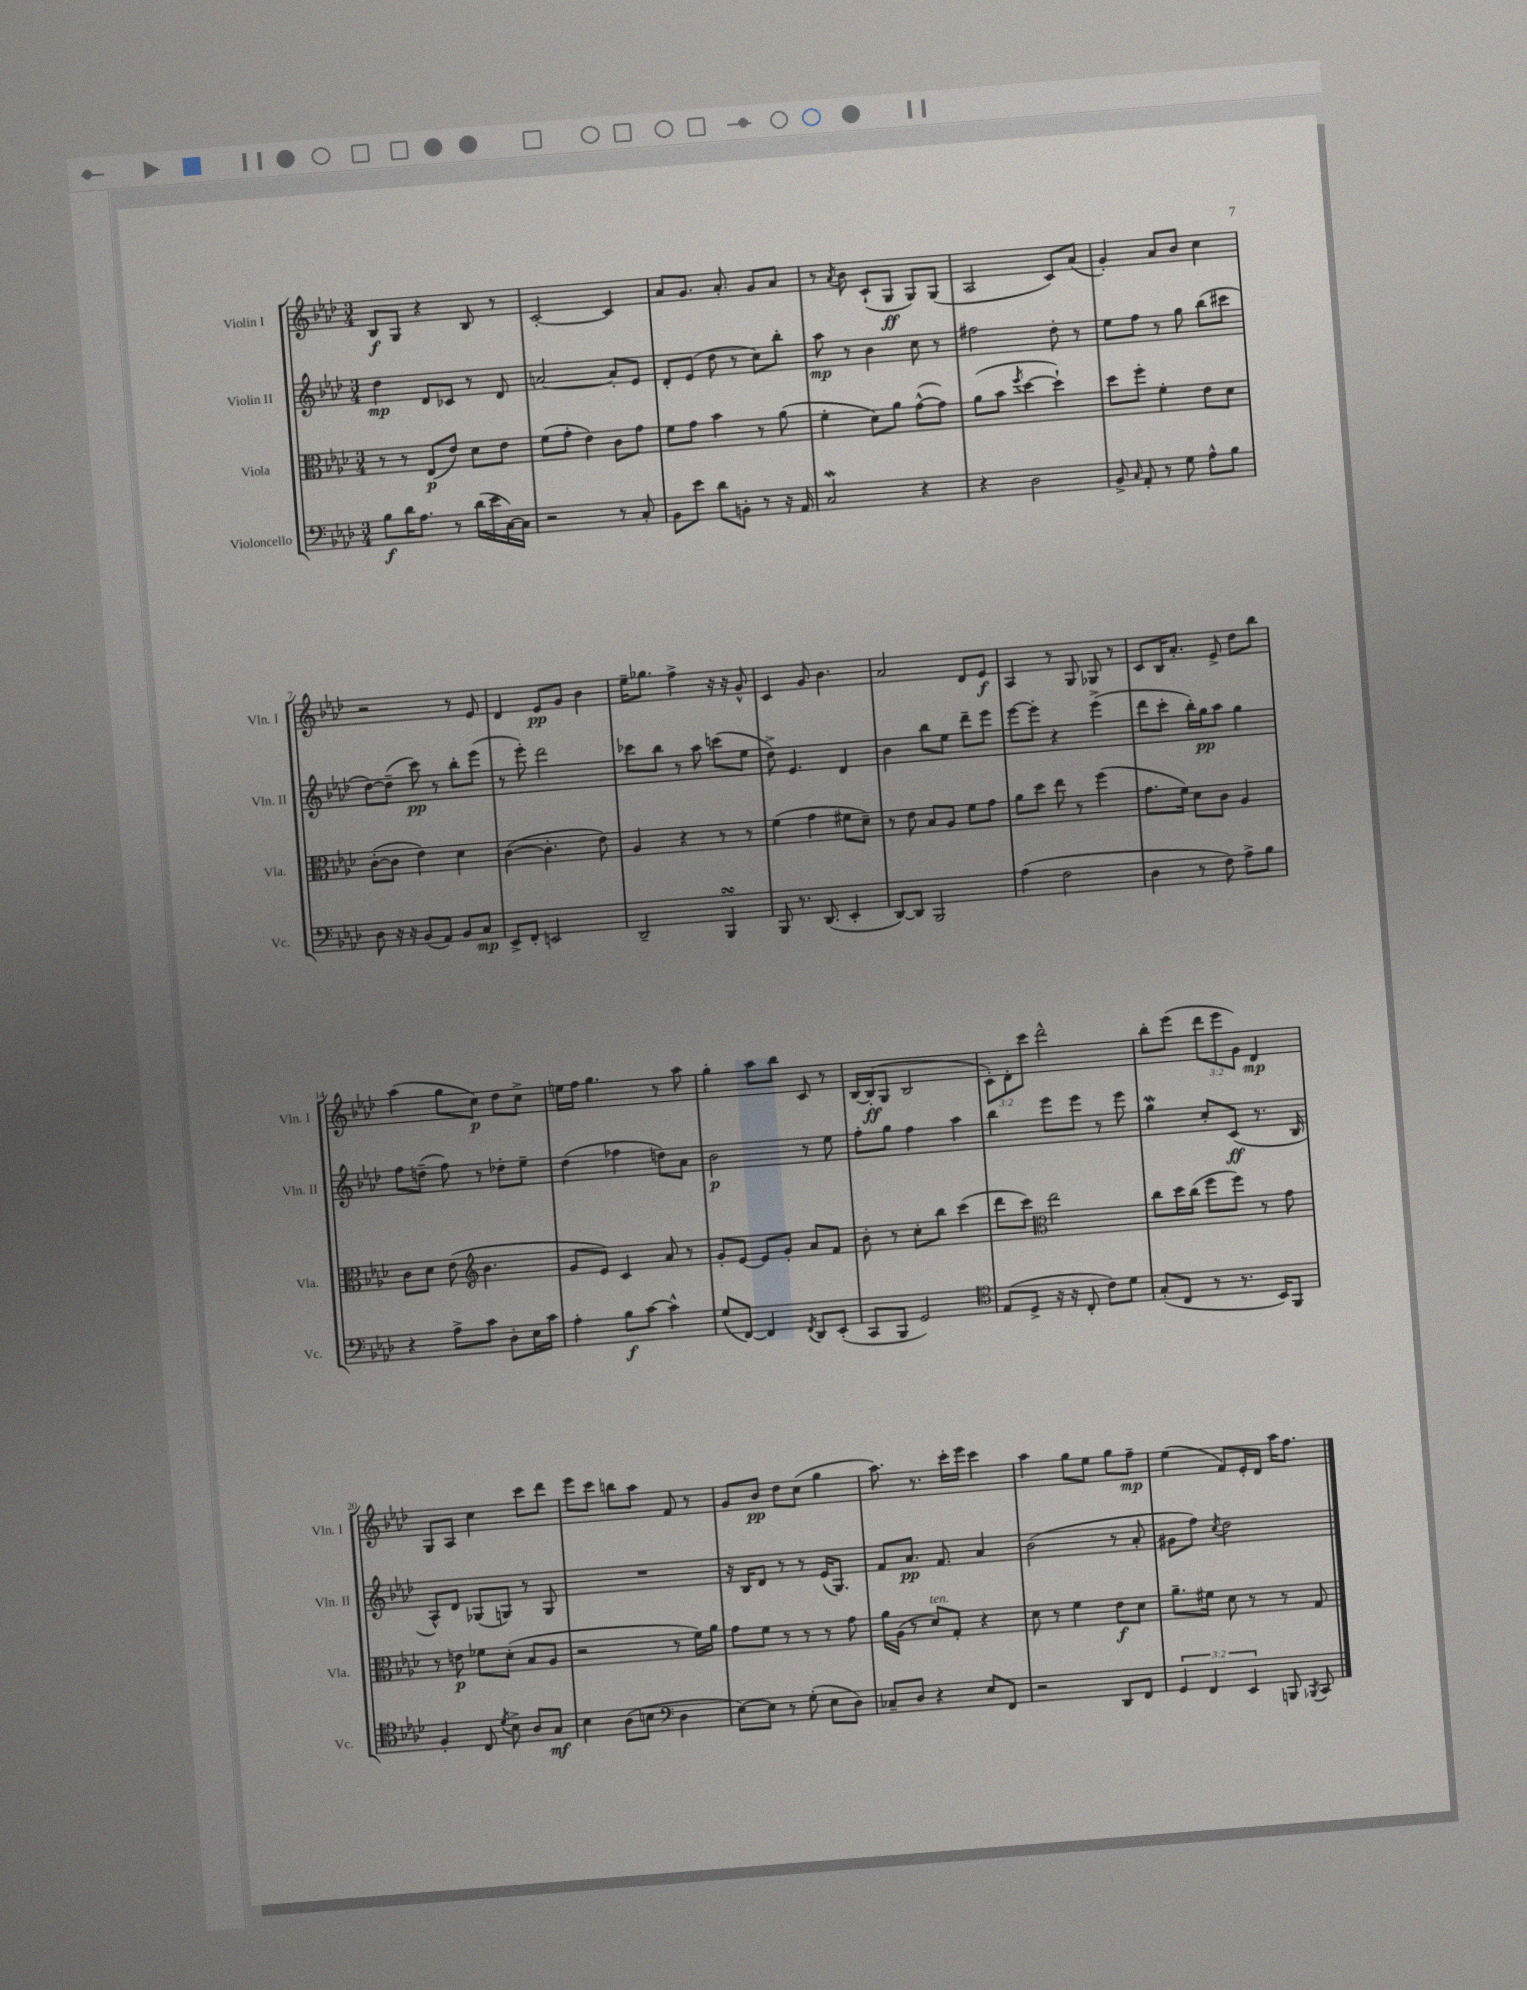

**kern	**dynam	**kern	**dynam	**kern	**dynam	**kern	**dynam
*part4	*part4	*part3	*part3	*part2	*part2	*part1	*part1
*staff4	*staff4	*staff3	*staff3	*staff2	*staff2	*staff1	*staff1
*I"Violoncello	*	*I"Viola	*	*I"Violin II	*	*I"Violin I	*
*I'Vc.	*	*I'Vla.	*	*I'Vln. II	*	*I'Vln. I	*
*clefF4	*	*clefC3	*	*clefG2	*	*clefG2	*
*k[b-e-a-d-]	*	*k[b-e-a-d-]	*	*k[b-e-a-d-]	*	*k[b-e-a-d-]	*
*M3/4	*	*M3/4	*	*M3/4	*	*M3/4	*
=1	=1	=1	=1	=1	=1	=1	=1
8B-\L	f	8r	.	4dd-\	mp	8B-/L	f
16d-\K	.	8r	.	.	.	8G/J	.
8.A-\J	.	.	.	.	.	.	.
.	.	(8E-/L	p	8d-/L	.	4r	.
8r	.	8e-/J)	.	8c-X/J	.	.	.
(16d-\LL	.	8d-\L	.	8r	.	8B-/	.
16e-\	.	.	.	.	.	.	.
[16C\)	.	8e-\J	.	8d-/	.	8r	.
16C\JJ]	.	.	.	.	.	.	.
=2	=2	=2	=2	=2	=2	=2	=2
2r	.	(8f\L	.	[2an/	.	[2c'/	.
.	.	8g'\J	.	.	.	.	.
.	.	4e-\)	.	.	.	.	.
8r	.	8c\L	.	8a'/L]	.	4c/]	.
8C'/	.	8g\J	.	8e-/J	.	.	.
=3	=3	=3	=3	=3	=3	=3	=3
8BB-\L	.	8f\L	.	8d-'/L	.	8a-/L	.
8e-\J	.	8g\J	.	(8e-/J	.	8.g/J	.
8d-\L	.	4b-\	.	8dd-\	.	.	.
.	.	.	.	.	.	8.a-'/	.
8BBn'\J	.	.	.	8r	.	.	.
8r	.	8r	.	8cc\L)	.	8g/L	.
16r	.	(8a-\	.	8bb-'\J	.	8a-/J	.
16AA-/	.	.	.	.	.	.	.
=4	=4	=4	=4	=4	=4	=4	=4
2CW/	.	4f'\	.	8aa-\	mp	8r	.
.	.	.	.	.	.	8qa-/	.
.	.	.	.	8r	.	8b-\	.
.	.	8d-\L)	.	4b-\	.	(8c`/L	.
.	.	8a-\J	.	.	.	8G/J	ff
4r	.	([8g^^\L	.	8cc\	.	8G/L)	.
.	.	8g\J])	.	8r	.	(8G/J	.
=5	=5	=5	=5	=5	=5	=5	=5
4r	.	(8a-\L	.	2ff#X\	.	2A-/	.
.	.	8b-\J	.	.	.	.	.
.	.	8qff/	.	.	.	.	.
2D-\	.	[4dd-\	.	.	.	.	.
.	.	4dd-`\])	.	8dd-'\	.	8c/L)	.
.	.	.	.	8r	.	(8a-/J	.
=6	=6	=6	=6	=6	=6	=6	=6
8BB-^/	.	8dd-\L	.	8ee-\L	.	4g'/)	.
16qqC/	.	.	.	.	.	.	.
8AA-'/	.	8ff'\J	.	8ff\J	.	.	.
8r	.	4f'\	.	8r	.	8a-/L	.
8G\	.	.	.	8gg\	.	8b-/J	.
8A-^^\L	.	8e-\L	.	(8bb-\L	.	4cc\	.
8B-\J	.	8d-\J	.	8ccc#X\J	.	.	.
!!LO:LB:g=z
=7	=7	=7	=7	=7	=7	=7	=7
8D-\	.	([8c'\L	.	[8dd-\L)	.	2r	.
16r	.	8c\J]	.	(8dd-~\J]	.	.	.
16r	.	.	.	.	.	.	.
(8BB-/L	.	4e-\)	.	8ccc\)	pp	.	.
8AA-/J)	.	.	.	8r	.	.	.
8BB-/L	.	4d-\	.	8bb-'\L	.	8r	.
8C/J	mp	.	.	(8eee-\J	.	8e-/	.
=8	=8	=8	=8	=8	=8	=8	=8
8EE-^/L	.	([4c\	.	8r	.	4d-/	.
8FF'/J	.	.	.	8eee-'\)	.	.	.
2EEn/	.	4.c'\]	.	2ddd-\	.	8e-/L	pp
.	.	.	.	.	.	8g/J	.
.	.	.	.	.	.	4b-\	.
.	.	8e-\)	.	.	.	.	.
=9	=9	=9	=9	=9	=9	=9	=9
2DD-~/	.	4A-/	.	8ccc-X\L	.	16ee-~\KL	.
.	.	.	.	.	.	8.gg-X\J	.
.	.	.	.	8bb-\J	.	.	.
.	.	4r	.	8r	.	4ff^\	.
.	.	.	.	8aa-\	.	.	.
4BBB-sSSS/	.	8r	.	(8cccn\L	.	16r	.
.	.	.	.	.	.	16r	.
.	.	8r	.	8ee-\J	.	8g^^/	.
=10	=10	=10	=10	=10	=10	=10	=10
8BBB-/	.	(4f\	.	8dd-^\)	.	4c/	.
8.r	.	.	.	4.e-/	.	.	.
.	.	4g\	.	.	.	8g/	.
(8.DD-/	.	.	.	.	.	.	.
.	.	.	.	.	.	4.b-\	.
4EE-'/	.	8f#X\L	.	4d-/	.	.	.
.	.	8d-~\J)	.	.	.	.	.
=11	=11	=11	=11	=11	=11	=11	=11
[8DD-/L)	.	8r	.	4b-\	.	2a-/	.
8DD-/J]	.	8e-\	.	.	.	.	.
2BBB-/	.	8B-/L	.	8bb-\L	.	.	.
.	.	8A-/J	.	8ee-\J	.	.	.
.	.	8f\L	.	8ddd-~\L	.	8d-/L	.
.	.	8g\J	.	8eee-\J	.	8e-/J	f
=12	=12	=12	=12	=12	=12	=12	=12
(4A-\	.	8a-\L	.	[8eee-\L	.	4A-/	.
.	.	8dd-\J	.	8eee-'\J]	.	.	.
2F\	.	8ee-\	.	4r	.	8r	.
.	.	8r	.	.	.	8G/	.
.	.	(4ff\	.	(4eee-^\	.	8G-X/	.
.	.	.	.	.	.	8r	.
=13	=13	=13	=13	=13	=13	=13	=13
4D-\	.	8.g\L	.	8ddd-\L	.	8c/L	.
.	.	.	.	8ccc'\J	.	16B-/K	.
.	.	16f\Jk)	.	.	.	8.a-'/J	.
8r	.	8d-\L	.	16bb-'\LL)	.	.	.
.	.	.	.	16gg\J	pp	.	.
8F\)	.	8c\J	.	8aa-\J	.	8e-^/	.
8A-^\L	.	4A-/	.	4gg\	.	8dd-\L	.
8B-\J	.	.	.	.	.	8bb-\J	.
!!LO:LB:g=z
=14	=14	=14	=14	=14	=14	=14	=14
4r	.	8c\L	.	8ff\L	.	(4aa-\	.
.	.	8d-\J	.	(8ddn~\J	.	.	.
8A-^\L	.	(8e-\	.	8ff\)	.	8gg\L	.
*	*	*clefG2	*	*	*	*	*
8c\J	.	4.b-\	.	8r	.	8cc\J)	p
8D-'\L	.	.	.	8dd-X'\L	.	8dd-\L	.
16E-\L	.	.	.	8ee-~\J	.	8cc^\J	.
16c\JJ	.	.	.	.	.	.	.
=15	=15	=15	=15	=15	=15	=15	=15
4A-'\	.	8g/L	.	(4dd-\	.	16een\LL	.
.	.	.	.	.	.	16ff\JJ	.
.	.	8e-/J)	.	.	.	4.gg\	.
8B-\L	f	4c/	.	4ff-X\	.	.	.
[8c\J	.	.	.	.	.	.	.
4c^^\]	.	8a-/	.	8ddn\L)	.	8r	.
.	.	8r	.	8a-\J	.	8aa-\	.
=16	=16	=16	=16	=16	=16	=16	=16
(8G/L	.	8g'/L	.	2b-\	p	4gg'\	.
[8FF/J)	.	[8e-/J	.	.	.	.	.
4FF/]	.	8e-/L]	.	.	.	8aa-\L	.
.	.	8g'/J	.	.	.	8bb-\J	.
8qFF/	.	.	.	.	.	.	.
8DD-/L	.	8a-/L	.	8r	.	8c/	.
(8EE-'/J	.	8f/J	.	8ee-\	.	8r	.
=17	=17	=17	=17	=17	=17	=17	=17
8CC/L	.	8b-'\	.	8ff'\L	.	[16B-/LL	.
.	.	.	.	.	.	(16B-'/J]	ff
8BBB-/J	.	8r	.	8gg\J	.	8G/J	.
2GG/)	.	8cc'\L	.	4ff\	.	2B-/	.
.	.	8bb-\J	.	.	.	.	.
.	.	(4ccc\	.	4aa-\	.	.	.
=18	=18	=18	=18	=18	=18	=18	=18
*clefC4	*	*	*	*	*	*	*
(8E-/L	.	8ddd-\L	.	4bb-\	.	12c'\L)	.
.	.	.	.	.	.	12d-'\	.
8D-^/J	.	8ccc\J)	.	.	.	.	.
.	.	.	.	.	.	12ccc\J	.
*	*	*clefC3	*	*	*	*	*
16r	.	2ee-\	.	8eee-\L	.	2ddd-^^\	.
16r	.	.	.	.	.	.	.
8C'/	.	.	.	8eee-\J	.	.	.
8c\L)	.	.	.	8r	.	.	.
8d-\J	.	.	.	8eee-\	.	.	.
=19	=19	=19	=19	=19	=19	=19	=19
(8G'/L	.	8cc\L	.	4ggW\	.	8bb-'\L	.
8C/J	.	16dd-\L	.	.	.	(8eee-\J	.
.	.	(16cc\JJ	.	.	.	.	.
8r	.	8ff\L	.	8cc'/L	.	12ddd-\L	.
.	.	.	.	.	.	12eee-\	.
8.r	.	8ff\J)	.	(8c/J	ff	.	.
.	.	.	.	.	.	12g\J)	.
.	.	8r	.	8.r	.	4d-/	mp
16BB-/KL)	.	.	.	.	.	.	.
8FF/J	.	8g\	.	.	.	.	.
.	.	.	.	16B-/	.	.	.
!!LO:LB:g=z
=20	=20	=20	=20	=20	=20	=20	=20
4F'/	.	8r	.	8A-^^/L)	.	8G/L	.
.	.	8en\	p	8d-/J	.	8A-/J	.
8C/	.	8f-X\L	.	(8G-X/L	.	4cc\	.
8qd-/	.	.	.	.	.	.	.
8B-^\	.	(8d-'\J	.	8Gn/J)	.	.	.
8A-/L	.	8B-/L	.	8r	.	8ccc\L	.
8G/J	mf	8A-/J	.	8G/	.	8ddd-\J	.
=21	=21	=21	=21	=21	=21	=21	=21
4B-\	.	2r	.	2.r	.	8eee-\L	.
.	.	.	.	.	.	8ccc\J	.
(8A-\L	.	.	.	.	.	8bbn\L	.
8Bn\J	.	.	.	.	.	8aa-\J	.
*clefF4	*	*	*	*	*	*	*
4D-\	.	8r	.	.	.	8f/	.
.	.	16f\LL)	.	.	.	8r	.
.	.	16a-\JJ	.	.	.	.	.
=22	=22	=22	=22	=22	=22	=22	=22
[8E-\L)	.	8g\L	.	16r	.	8g/L	.
.	.	.	.	16B-/KL	.	.	.
8E-\J]	.	8f\J	.	8d-/J	.	8b-/J	pp
8r	.	8r	.	8r	.	8dd-\L	.
(8G'\	.	8r	.	8r	.	(8cc\J	.
8E-\L	.	8r	.	(16e-/KL	.	4gg\	.
.	.	.	.	8.G/J)	.	.	.
8D-\J)	.	8g\	.	.	.	.	.
=23	=23	=23	=23	=23	=23	=23	=23
8C-X~/L	.	16a-\LL	.	8f/L	.	8.aa-\)	.
.	.	(16A-\JJ	.	.	.	.	.
8D-/J	.	8r	.	8.a-/J	pp	.	.
.	.	.	.	.	.	8.r	.
!	!	!LO:TX:a:i:t=ten.	!	!	!	!	!
4r	.	8d-/L)	.	.	.	.	.
.	.	.	.	8.f/	.	.	.
.	.	8G'/J	.	.	.	16ccc'\LL	.
.	.	.	.	.	.	16eee-\JJ	.
8E-/L	.	4r	.	4a-/	.	4ccc\	.
8FF/J	.	.	.	.	.	.	.
=24	=24	=24	=24	=24	=24	=24	=24
2r	.	8d-\	.	(2b-\	.	4aa-\	.
.	.	8r	.	.	.	.	.
.	.	4f\	.	.	.	8gg\L	.
.	.	.	.	.	.	8ee-\J	.
8DD-/L	.	8e-\L	f	8r	.	8gg\L	.
8FF/J	.	8d-\J	.	8a-'/	.	8ff~\J	mp
=25	=25	=25	=25	=25	=25	=25	=25
6GG/	.	8.a-~\L	.	8g#X\L	.	(4ee-\	.
.	.	.	.	8ff\J)	.	.	.
6FF/	.	.	.	.	.	.	.
.	.	16f#X\Jk	.	.	.	.	.
.	.	.	.	8qcc/	.	.	.
.	.	8d-\	.	2dd-\	.	8f/L)	.
6EE-/	.	.	.	.	.	.	.
.	.	8r	.	.	.	16e-'/L	.
.	.	.	.	.	.	16d-/JJ	.
8BBBn/	.	8r	.	.	.	16aa-\KL	.
.	.	.	.	.	.	8.ff\J	.
8qBBB-X/	.	.	.	.	.	.	.
8CC/	.	8G/	.	.	.	.	.
==	==	==	==	==	==	==	==
*-	*-	*-	*-	*-	*-	*-	*-
